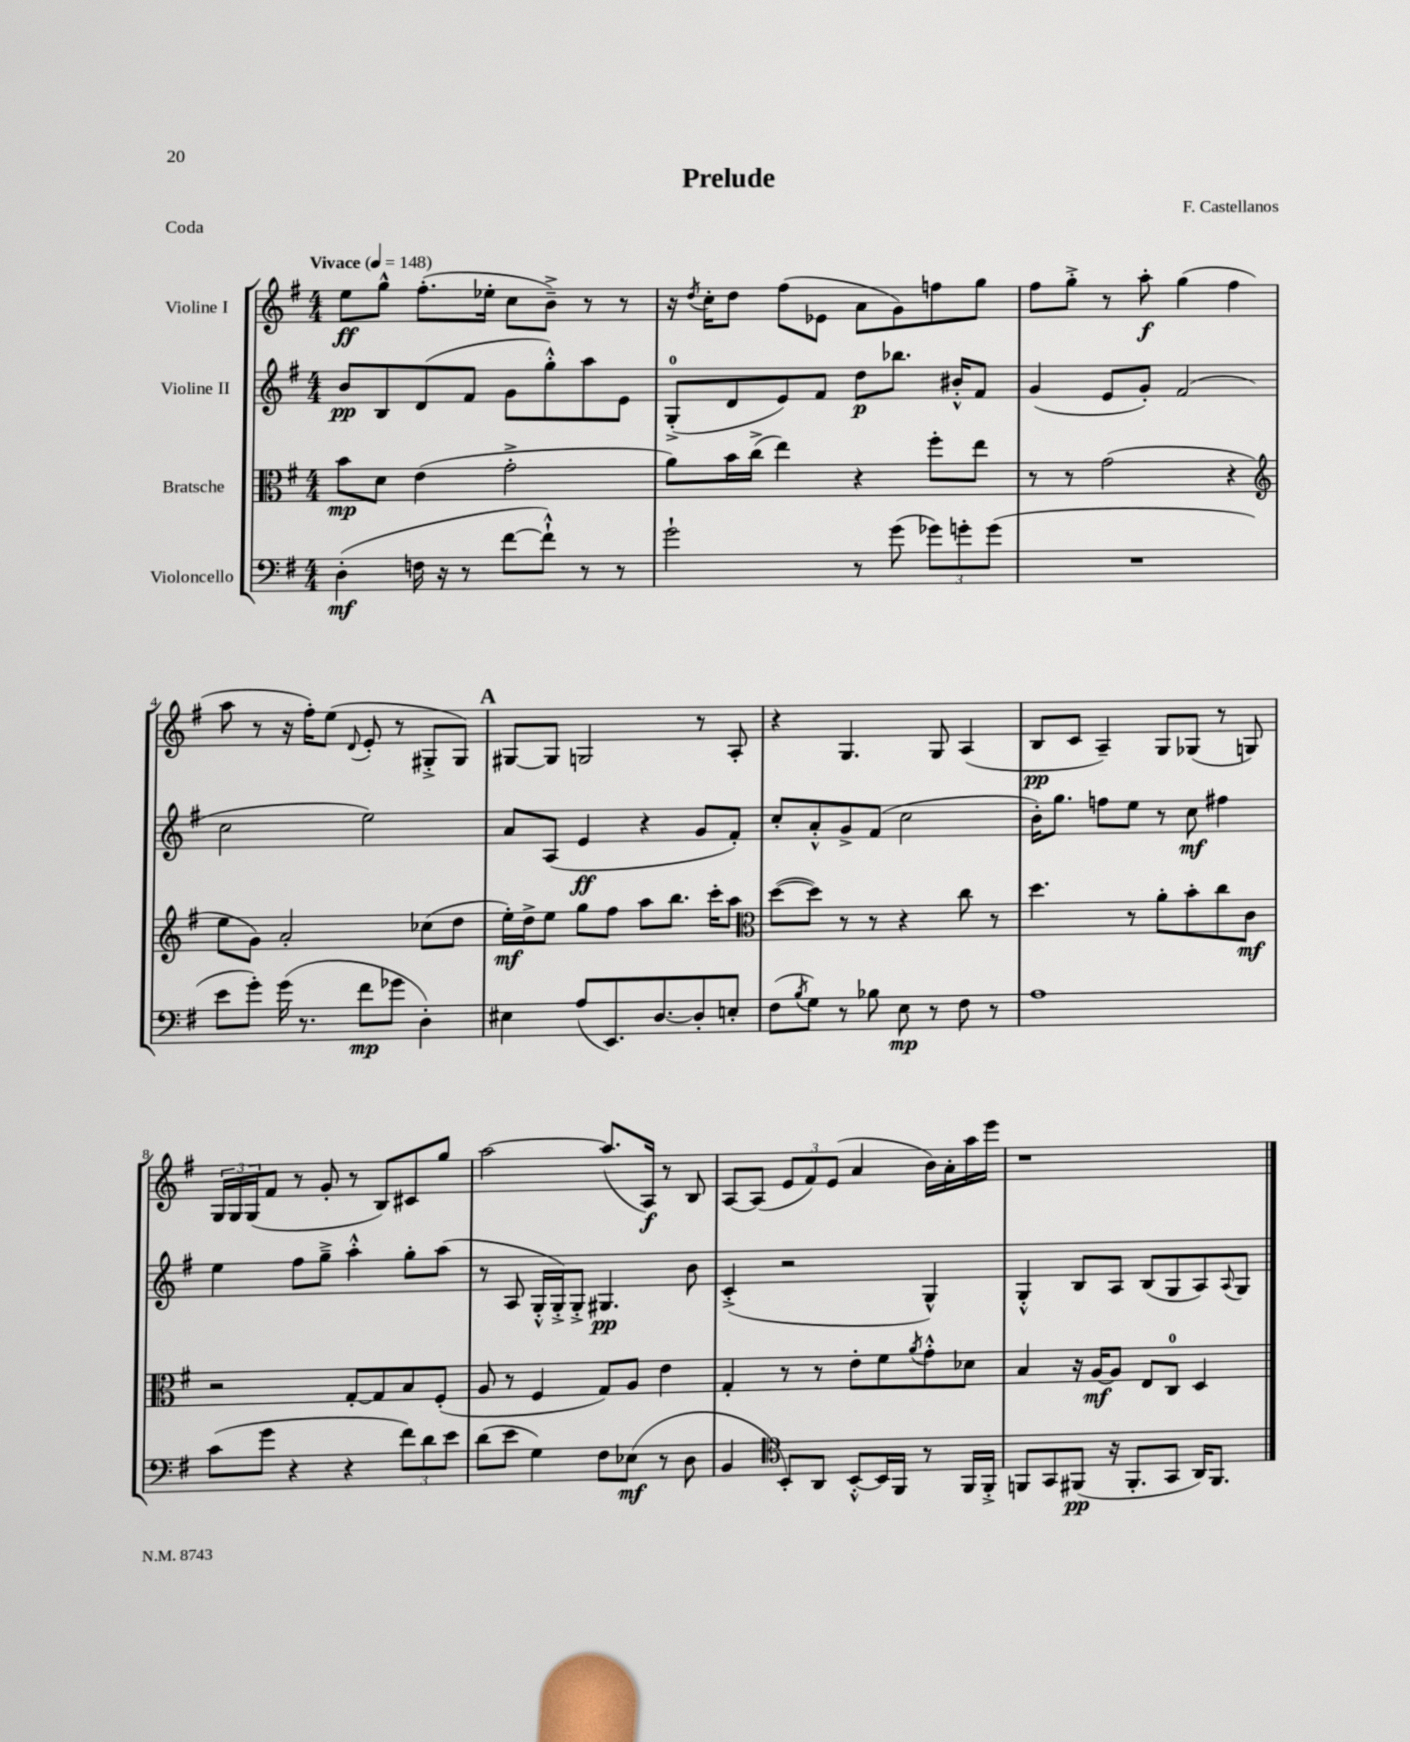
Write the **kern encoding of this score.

**kern	**kern	**kern	**kern
*staff4	*staff3	*staff2	*staff1
*clefF4	*clefC3	*clefG2	*clefG2
*k[f#]	*k[f#]	*k[f#]	*k[f#]
*M4/4	*M4/4	*M4/4	*M4/4
*MM148	*MM148	*MM148	*MM148
(4D'	8b	8b	8ee
.	8d	8B	8gg^^
16F	(4e	(8d	(8.ff#'
16r	.	.	.
8r	.	8f#	.
.	.	.	16ee-'
[8f#	2g'^	8g	8cc
8f#`^^])	.	8gg'^^)	8b~^)
8r	.	8aa	8r
8r	.	8e	8r
=	=	=	=
2g`	8a)	(8G'^	16r
.	.	.	8qdd
.	.	.	16cc'
.	16b	8d	8dd
.	(16cc^	.	.
.	4ee)	8e)	(8ff#
.	.	8f#	8e-
8r	4r	8dd	8a
(8g	.	8.bb-	8g)
12g-)	8ff#'	.	8ff
.	.	16b#'^^	.
12g'	.	.	.
.	8ee	8f#	8gg
(12g	.	.	.
=	=	=	=
1r	8r	(4g	8ff#
.	8r	.	8gg'^
.	(2g	8e	8r
.	.	8g')	8aa'
.	.	(2f#	(4gg
.	4r	.	4ff#
=	=	=	=
*	*clefG2	*	*
8e	8ee	2cc	8aa
8g')	8g)	.	8r
(16g	2a'	.	16r
8.r	.	.	16ff#')
.	.	.	(8ee
.	.	.	8qqd
8f#	.	2ee)	8e'
8g-	.	.	8r
4D')	(8cc-	.	8G#'^
.	8dd	.	8G#)
=	=	=	=
4E#	16ee')	8a	[8G#
.	16dd^	.	.
.	8ee	(8A	8G#]
(8A	8gg	4e	2G
8.EE)	8ff#	.	.
.	8aa	4r	.
[8.D	.	.	.
.	8.bb	.	.
8D']	.	8g	8r
.	16ccc'	.	.
8E'	8aa	8f#')	8A'
=	=	=	=
*	*clefC3	*	*
(8F#	([8dd	8cc'	4r
8qB	.	.	.
8G)	8dd])	8a'^^	.
8r	8r	8g^	4.G
8B-	8r	(8f#	.
8E	4r	2cc	.
8r	.	.	8G
8F#	8cc	.	(4A
8r	8r	.	.
=	=	=	=
1A	4.dd	16b')	8B
.	.	8.gg	.
.	.	.	8c
.	.	8ff	4A~)
.	8r	8ee	.
.	8a'	8r	8G
.	8b'	8cc	(8G-
.	8cc	4ff#	8r
.	8c	.	8G)
=	=	=	=
(8c	2r	4ee	24G
.	.	.	24G
.	.	.	(24G
8g	.	.	8f#
4r	.	8ff#	8r
.	.	8gg~^	8g'
4r	[8G'	4aa'^^	8r
.	8G]	.	8B)
12f#)	8B	8gg'	8c#
12d	.	.	.
.	(8F#'	(8aa	8gg
12e	.	.	.
=	=	=	=
(8d	8A	8r	[2aa
8e	8r	8A	.
4G)	4F#	16G'^^	.
.	.	16G'^)	.
.	.	8G'^	.
8F#	8G)	4.G#	(8.aa]
(8E-	8A	.	.
.	.	.	16A)
8r	4e	.	8r
8D	.	8b	8B
=	=	=	=
4BB	4G'	(4c'^	[8A
.	.	.	(8A]
*clefC4	*	*	*
8BB')	8r	2r	12e
.	.	.	12f#)
8AA	8r	.	.
.	.	.	(12e
[8BB'^^	8e'	.	4a
16BB]	8f#	.	.
16FF#	.	.	.
.	8qa	.	.
8r	8g'^^	4G^^)	16b)
.	.	.	16a'
16FF#	8d-	.	16aa
16FF#'^	.	.	16eee
=	=	=	=
8FF	4B	4G'^^	1r
8GG	.	.	.
(8FF#	16r	8B	.
.	[16A	.	.
16r	8A]	8A	.
8.FF#'	.	.	.
.	8E	(8B	.
8GG	8C	8G	.
16AA)	4D	8A)	.
8.FF#	.	.	.
.	.	8qqA	.
.	.	8G	.
==	==	==	==
*-	*-	*-	*-
